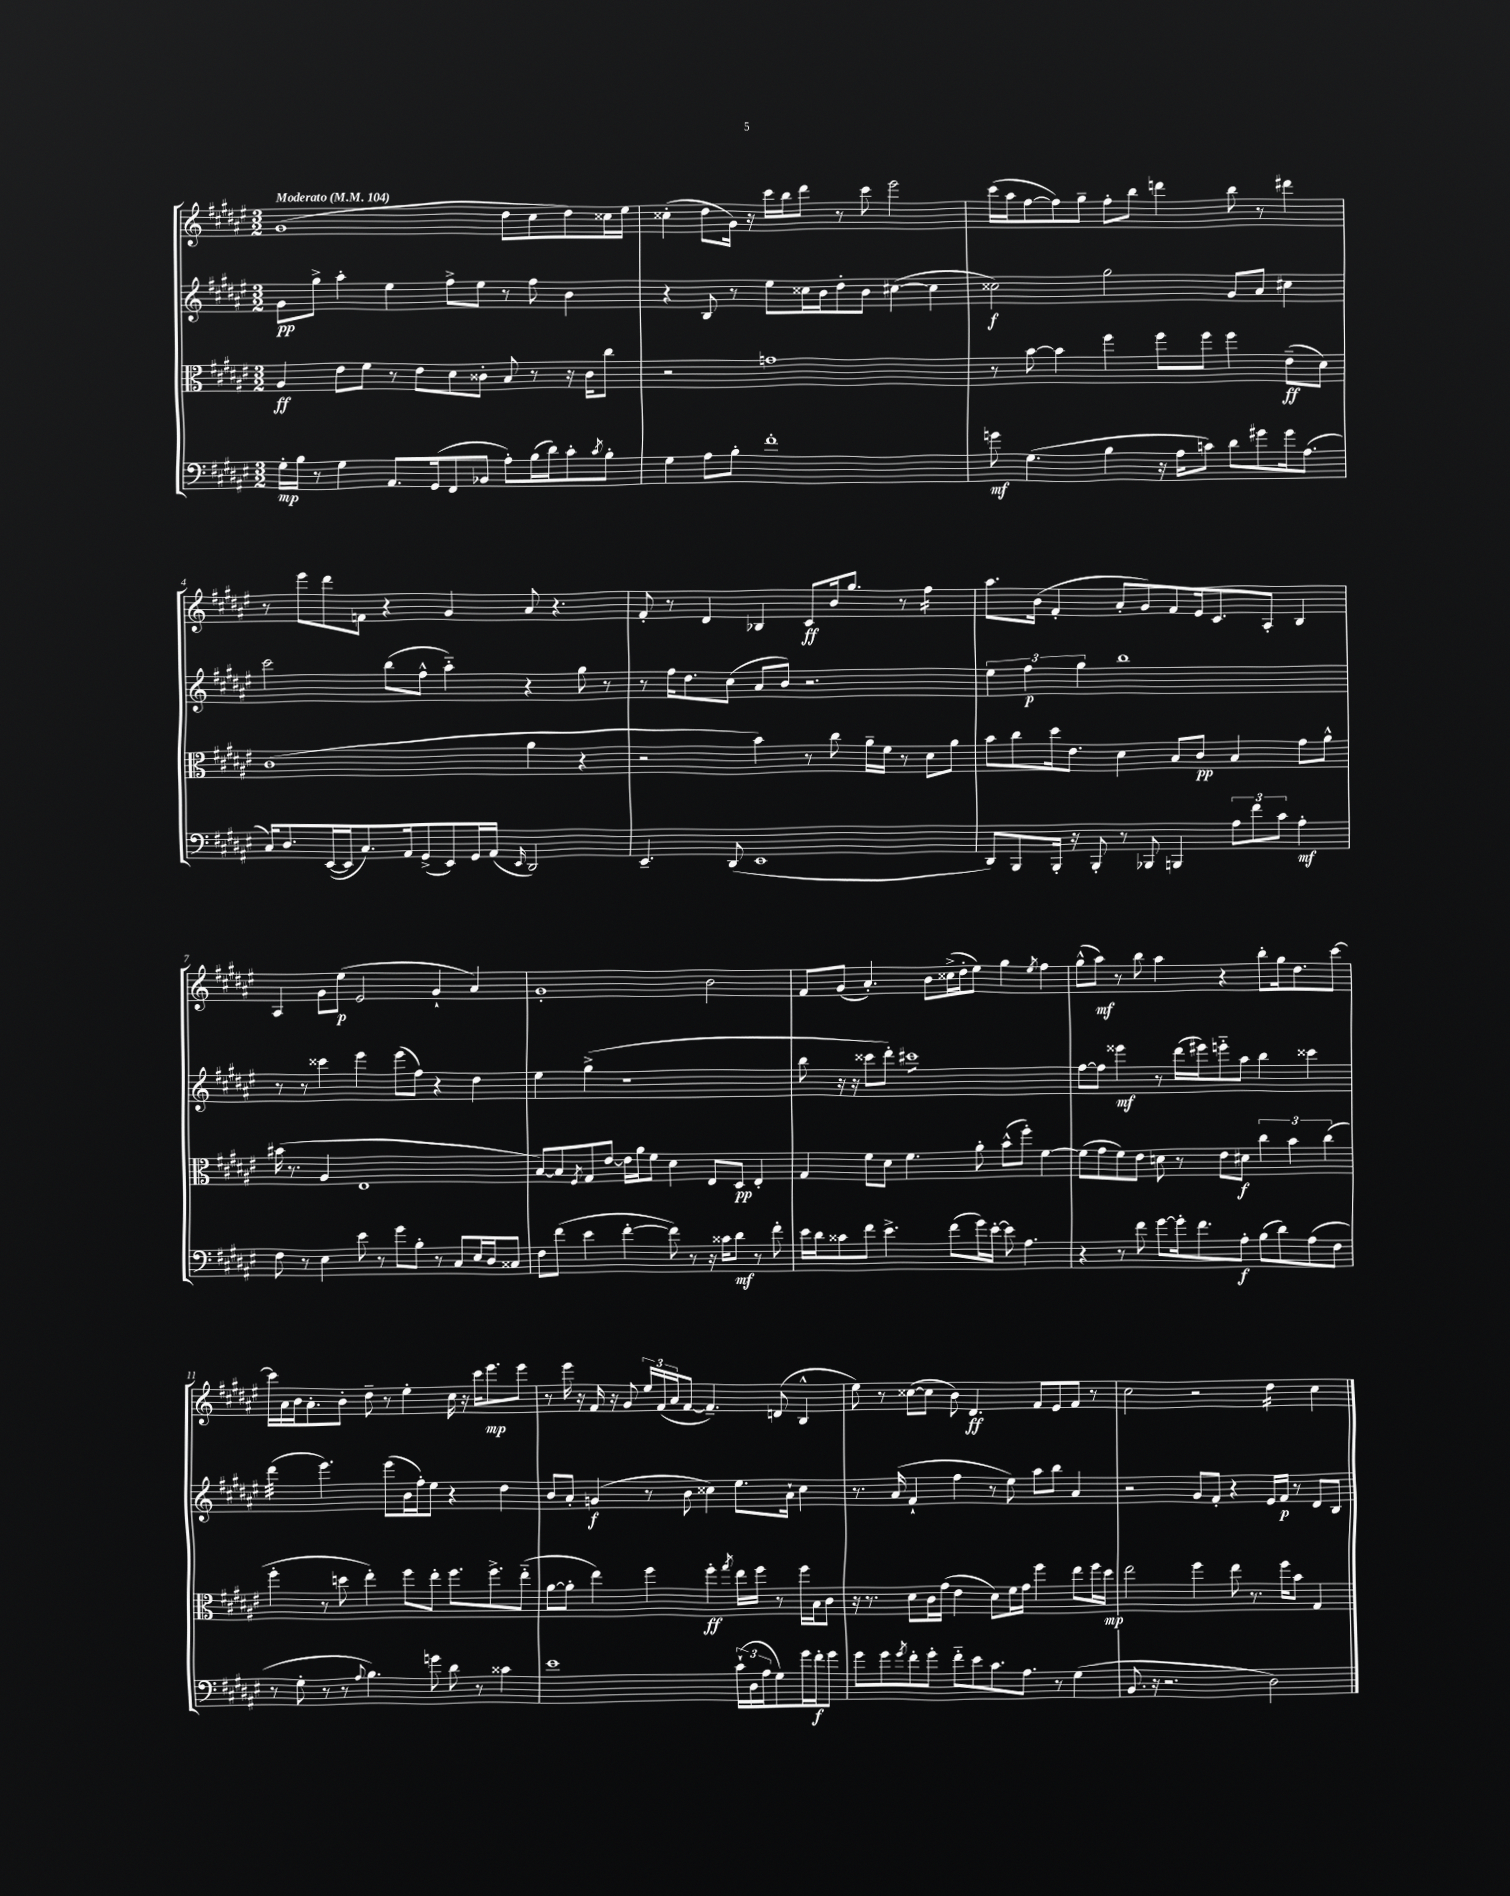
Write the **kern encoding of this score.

**kern	**kern	**kern	**kern
*staff4	*staff3	*staff2	*staff1
*clefF4	*clefC3	*clefG2	*clefG2
*k[f#c#g#d#a#e#]	*k[f#c#g#d#a#e#]	*k[f#c#g#d#a#e#]	*k[f#c#g#d#a#e#]
*M3/2	*M3/2	*M3/2	*M3/2
*MM104	*MM104	*MM104	*MM104
16G#'\LL	4A#/	8g#\L	(1g#
16B\JJ	.	.	.
8r	.	8gg#^\J	.
4G#\	8e#\L	4aa#'\	.
.	8f#\J	.	.
8.AA#/L	8r	4ee#\	.
.	8e#\L	.	.
(16GG#/k	.	.	.
8FF#/	8d#\	8ff#^\L	.
8BB-/J	8c##'\J	8ee#\J	.
8A#'\L)	8B/	8r	8dd#\L
(16B\L	8r	8ff#\	8cc#\
16d#\J)	.	.	.
8c#'\	16r	4b\	8dd#\)
.	16c##\LK	.	.
8qc#/	.	.	.
8B'\J	8cc#\J	.	16cc##\L
.	.	.	16ee#\JJ
=	=	=	=
4G#\	2r	4r	(4cc##'\
8A#\L	.	8B/	8dd#\L
8B'\J	.	8r	16g#\Jk)
.	.	.	16r
1f#'	1g	8ee#\L	16ccc#\LL
.	.	.	16bb\J
.	.	16cc##\L	8ddd#\J
.	.	16b\J	.
.	.	8dd#'\	8r
.	.	8b\J	8ccc#\
.	.	([4cc#\	2eee#\
.	.	4cc#\]	.
=	=	=	=
8g\	8r	2cc##\)	(16ccc#\LL
.	.	.	16aa#\J
(4.G#\	[8b\	.	[8ff#\
.	4b\]	.	8ff#\])
.	.	.	8gg#~\J
4B\	4ff#\	2gg#\	8ff#'\L
.	.	.	8bb\J
16r	8ff#\L	.	4ddd\
16A#\LK	.	.	.
8c\J)	8ff#\J	.	.
8d#\L	4ff#\	8g#/L	8bb\
8g#\	.	8a#/J	8r
16g#\k	(8e#~\L	4cc#\	4ddd#\
(8.A#\J	.	.	.
.	8d#\J)	.	.
=	=	=	=
16C#/LK)	(1c#	2ccc#\	8r
8.D#/	.	.	.
.	.	.	8eee#\L
([16EE#/L	.	.	8ddd#\
16EE#/]J	.	.	.
8.C#/)	.	.	8f\J
.	.	(8bb\L	4r
16AA#/k	.	.	.
(8GG#^/	.	8ff#^^\J	.
8EE#/)	.	4aa#'~\)	4g#/
16GG#/L	.	.	.
(16AA#/JJ	.	.	.
16qqEE#/	.	.	.
2DD#/)	4a#\	4r	8a#/
.	.	.	4.r
.	4r	8gg#\	.
.	.	8r	.
=	=	=	=
4.EE#~/	2r	8r	8f#'/
.	.	16ff#\LK	8r
.	.	8.dd#\	.
.	.	.	4d#/
(8DD#/	.	(8cc#\J	.
1EE#	4b\)	8a#/L	4B-/
.	.	8b/J)	.
.	8r	2.r	8c#/L
.	8cc#\	.	16b/k
.	.	.	8.gg#/J
.	16a#~\LL	.	.
.	16f#\JJ	.	.
.	8r	.	8r
.	8d#\L	.	4ff#\
.	8a#\J	.	.
=	=	=	=
8DD#/L)	8b\L	6ee#\	8.aa#\L
8BBB/	8cc#\	.	.
.	.	6ff#\	.
.	.	.	(16b\Jk
16BBB'/Jk	16dd#\k	.	4f#'/
16r	8.e#\J	.	.
.	.	6gg#\	.
8BBB'/	.	.	.
8r	4d#\	1bb	8a#'/L
8BBB-/	.	.	8g#/)
4BBB/	8B/L	.	8f#/
.	8c#/J	.	16e#/k
.	.	.	8.c#/
12A#\L	4B/	.	.
12f#\	.	.	.
.	.	.	8A#'/J
12c#\J	.	.	.
4A#'\	8g#\L	.	4B/
.	8a#^^\J	.	.
=	=	=	=
8F#\	(16b#\	8r	4A#/
.	8.r	.	.
8r	.	8r	.
4E#\	4A#/	4ccc##\	8g#\L
.	.	.	(8ee#\J
8e#\	1E#	4eee#\	2e#/
8r	.	.	.
8g#\L	.	(8eee#\L	.
8B'\J	.	8ff#\J)	.
8r	.	4r	4g#`/
8C#/L	.	.	.
16E#/L	.	4dd#\	4a#/)
16D#/J	.	.	.
8C##/J	.	.	.
=	=	=	=
8F#\L	[8B/L)	4ee#\	1g#'
(8f#\J	8B/]	.	.
.	8qF#/	.	.
4e#\	8G#/	(4gg#^\	.
.	[8e#/J	.	.
[4f#'\	16e#\]LL	1r	.
.	16a#\J	.	.
.	8f#\J	.	.
8f#\])	4d#\	.	.
8r	.	.	.
16r	8E#/L	.	2b\
16c##\LK	.	.	.
8d#\J	8D#/J	.	.
8r	4E#'/	.	.
8f#'\	.	.	.
=	=	=	=
16e#\LL	4G#/	8bb\	8f#/L
16d#\J	.	.	.
8c##\	.	16r	(8g#/J
.	.	16r	.
8f#\J	8f#\L	8ccc##\L	4.a#'/)
4.e#^\	8d#\J	8ddd#'\J)	.
.	4.f#\	1ccc#	.
.	.	.	8b\L
(8f#\L	.	.	(16cc##^\L
.	.	.	16dd#'\J
16g#\L)	8a#'\	.	8ee#\J)
[16e#'\JJ	.	.	.
8e#\]	(8b^^\L	.	4gg#\
4.A#\	8ff#'\J)	.	.
.	.	.	8qee#/
.	[4f#\	.	4ff#\
=	=	=	=
4r	(8f#\]L	[8ff#\L	(8gg#^^\L
.	8g#\	8ff#\]J	8aa#\J)
8r	8f#\)	4eee##\	8r
8f#\	8e#\J	.	8bb\
[8g#\L	8d\	8r	4aa#\
16g#'\]k	8r	(16ddd#\LL	.
8.f#\	.	16eee#\J)	.
.	8e#\L	8eee'~\	4r
8A#'\J	8d#\J	8aa#\J	.
(8B\L	6cc#\	4bb\	8bb'\L
8d#\)	.	.	16gg#\k
.	6b\	.	.
.	.	.	8.dd#\
(8A#\	.	4ccc##\	.
.	(6cc#\	.	.
8F#\J	.	.	[8ccc#\J
=	=	=	=
8r	4ff#'\	(4ddd#\	16ccc#\]LL
.	.	.	16a#\
8G#'\	.	.	16b\J
.	.	.	8.a#'\
8r	8r	4.eee#\)	.
8r	8dd\	.	8b'\J
8qqA#/	.	.	.
4.B\)	4ee#'\)	.	8dd#~\
.	.	(8eee#\L	8r
.	8ff#\L	16b\L	4ee#'\
.	.	16ff#'\J)	.
8g\	8ee#'\J	8ee#\J	.
8d#\	8.ff#\L	4r	16cc#\
.	.	.	16r
8r	.	.	16ccc#\LK
.	8.ff#^\	.	8.eee#\
4c##\	.	4dd#\	.
.	(8ee#'~\J	.	8eee#\J
=	=	=	=
1e#	[8a#\L	8b/L	8r
.	8a#'\]J	8a#'/J	16eee#\
.	.	.	16r
.	4ee#\)	(4g/	16f#/
.	.	.	16r
.	.	.	8g#/
.	4ff#\	8r	24ee#/LL
.	.	.	(24f#/
.	.	.	24a#/J
.	.	8b\	[8f#/J
.	4ff#'\	4cc##\)	4.f#~/])
.	8qgg#/	.	.
(24c#`\LL	16ee#\LL	8.ee#\L	.
24D#\	.	.	.
.	16ff#\JJ	.	.
24A#\J	.	.	.
8G#\)	8r	.	(8d/
.	.	16a#`\Jk	.
16g#\L	16ff#\LL	4cc##\	4B^^/
16f#'\J	16B\J	.	.
8g#\J	8c#\J	.	.
=	=	=	=
8g#\L	16r	8.r	8ee#\)
.	8.r	.	.
8g#\	.	.	8r
.	.	(16a#/	.
8qg#/	.	.	.
8f#'\	8d#\L	4f#`/	([8cc##\L
8g#'\J	16c#\L	.	8cc##\]J
.	(16g#\JJ	.	.
8f#'~\L	4e#\	4ff#\	8b\)
8e#\	.	.	4.d#/
8.c#\	8d#\L)	8r	.
.	16f#\L	8ee#\)	.
8.A#\J	16g#\JJ	.	.
.	4ff#\	8aa#\L	8f#/L
8r	.	8bb\J	8e#/
(4G#\	8ee#\L	4a#/	8f#/J
.	16ff#\L	.	8r
.	16dd#\JJ	.	.
=	=	=	=
8.BB/	2ee#\	2r	2cc#\
16r	.	.	.
2.r	.	.	.
.	4ff#\	8g#/L	2r
.	.	8f#'/J	.
.	8ee#\	4r	.
.	8.r	.	.
2D#\)	.	16e#/LL	4dd#\
.	16ff#\LK	16f#/JJ	.
.	8b\J	8r	.
.	4G#/	8d#/L	4cc#\
.	.	8B/J	.
==	==	==	==
*-	*-	*-	*-
